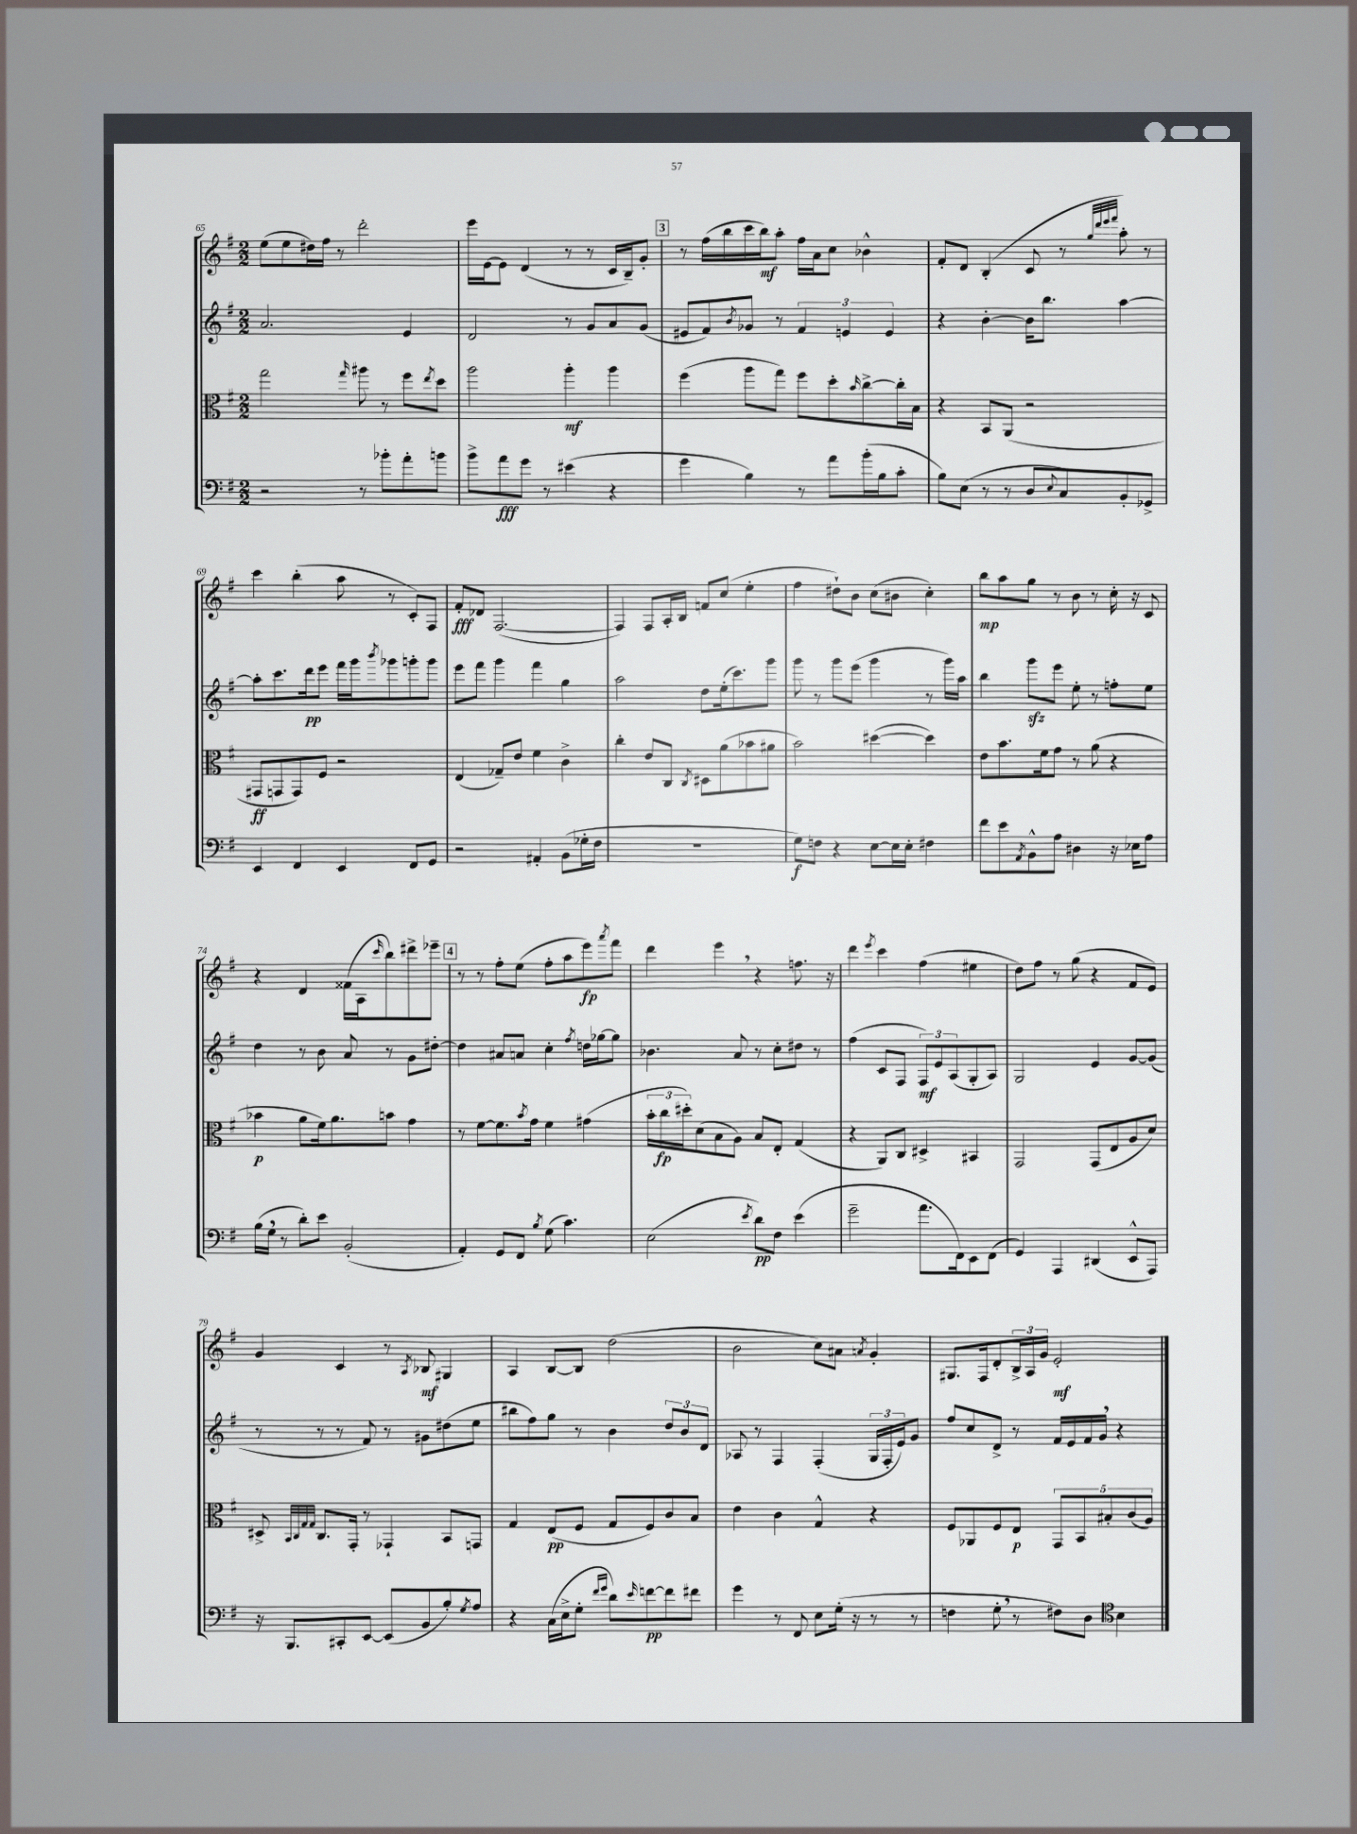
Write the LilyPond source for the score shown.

<<
\new StaffGroup <<
\new Staff = "s0" {
    \clef treble \key g \major \numericTimeSignature \time 2/2
    e''8( e''8 dis''16) fis''16 r8 d'''2-. |
    e'''16 e'16~ e'8 d'4( r8 r8 c'16 b16--) g'8-. |
    \mark \markup { \box "3" } r8 fis''16( b''16 c'''16 b''16\mf) a''8-. fis''16 a'16 c''8 bes'4-^ |
    fis'8-. d'8 b4-.( c'8 r8 \grace { g''32 d'''32 e'''32 fis'''32 } a''8-.) r8 |
    c'''4 b''4-.( a''8 r8 c'8-.) fis8 |
    fis'8-.\fff des'8 fis2.~( |
    fis4) fis8 a16-. b16 f'8 c''8( e''4-. |
    fis''4 dis''8-!) b'8 c''8( bis'8 c''4-.) |
    b''8\mp a''8 g''8 r8 b'8 r8 c''16-. r16 c'8 |
    r4 d'4 fisis'16( a16 \grace { c'''16 } b''8) dis'''8-> ees'''8-- |
    \mark \markup { \box "4" } r8 r8 fis''8-. e''8( fis''8-. a''8 e'''8\fp) \acciaccatura { a'''8 } fis'''8 |
    d'''4 e'''4 \breathe r4 f''8. r16 |
    d'''4 \acciaccatura { e'''8 } c'''4 fis''4( eis''4 |
    d''8) fis''8 r8 g''8( r4 fis'8 e'8) |
    g'4 c'4 r8 \acciaccatura { a8 } bes8\mf gis4 |
    a4 b8~ b8 d''2( |
    b'2 c''8) ais'8 \acciaccatura { a'8 } g'4-. |
    gis8. fis16 d'8-. \tuplet 3/2 { b16-> a16 g'16 } e'2-.\mf \bar "|." |
}
\new Staff = "s1" {
    \clef treble \key g \major \numericTimeSignature \time 2/2
    a'2. e'4 |
    d'2 r8 g'8 a'8 g'8( |
    \mark \markup { \box "3" } eis'8 fis'8) \acciaccatura { b'8 } ges'8 r8 \tuplet 3/2 { fis'4 e'4 e'4 } |
    r4 b'4~-. b'16 b''8. a''4~ |
    a''8-. c'''8. d'''16\pp e'''8 fis'''16 g'''16 \acciaccatura { b'''8 } ges'''8 g'''8-. g'''8 |
    e'''8 fis'''8 g'''4 fis'''4 g''4 |
    a''2 d''8 e''16-.( c'''8.) g'''8 |
    g'''8 r8 g'''8 e'''8( g'''4 r8 g'''16) a''16 |
    b''4 g'''8\sfz e'''8 e''8-. r8 f''8-. e''8 |
    d''4 r8 b'8 a'8 r8 g'8 dis''8~-. |
    \mark \markup { \box "4" } dis''4 ais'8 a'8 c''4-. \acciaccatura { fis''8 } d''16 ges''16~ ges''8 |
    bes'4. a'8 r8 c''8-. dis''8 r8 |
    fis''4( c'8 fis8 \tuplet 3/2 { fis8\mf) e'8 a8( } g8-. a8) |
    g2 e'4 g'8~ g'8( |
    r8 r8 r8 fis'8) r8 gis'8 dis''8( e''8 |
    bis''8 fis''8) g''8 r8 b'4 \tuplet 3/2 { d''8 b'8 d'8 } |
    aes8 r8 fis4 fis4-.( \tuplet 3/2 { g16 fis16-. e'16) } g'8 |
    fis''8 c''8 d'8-> r8 fis'16 e'16 fis'16 g'16 \breathe r4 \bar "|." |
}
\new Staff = "s2" {
    \clef alto \key g \major \numericTimeSignature \time 2/2
    g''2 \grace { g''16 } ais''8 r8 fis''8 \acciaccatura { e''8 } d''8 |
    a''2 a''4-.\mf a''4 |
    \mark \markup { \box "3" } fis''4( a''8 g''8) fis''8 d''8-. \grace { b'16 } c''8~-> c''16-. b16 |
    r4 b,8 a,8( r2 |
    gis,8\ff g,8 g,8) fis8 r2 |
    e4( ges8--) e'8 fis'4 c'4-> |
    c''4-. e'8 c8 \acciaccatura { c8 } dis8 a'8( bes'8 ais'8 |
    b'2) dis''4~( dis''4) |
    e'8 b'8. fis'16 g'8 r8 a'8( r4 |
    bes'4\p a'8 fis'16) a'8. b'8 g'4 |
    \mark \markup { \box "4" } r8 fis'8~ fis'8. \acciaccatura { b'8 } g'16 fis'4 gis'4( |
    \tuplet 3/2 { b'16-. c''16\fp dis''16-.) } d'8( b8 a8) b8 e8-. g4( |
    r4 a,8) c8 dis4-> bis,4 |
    g,2 g,8( e8 a8 d'8) |
    dis8-> \grace { b,32 c32 g32 g32 } c8. g,16-. r8 ges,4-! b,8 g,8 |
    g4 e8\pp( fis8 g8 fis8) c'8 b8 |
    e'4 c'4 g4-^ r4 |
    fis8 aes,8 fis8 e8\p \tuplet 5/4 { g,8 b,8 bis8-. c'8( a8) } \bar "|." |
}
\new Staff = "s3" {
    \clef bass \key g \major \numericTimeSignature \time 2/2
    r2 r8 bes'8-. a'8-. b'8 |
    b'8-> a'8\fff g'8 r8 eis'4( r4 |
    \mark \markup { \box "3" } g'4 b4) r8 a'8 b'16-.( b16 c'8-. |
    b8) e8( r8 r8 d8 \appoggiatura { e8 } c8) b,8-. ges,8-> |
    e,4 fis,4 e,4 fis,8 g,8 |
    r2 ais,4-. b,8( ges16-. fis16 |
    R1 |
    g8\f) f8 r4 e8~ e16 e16-. fis4 |
    fis'8 e'8 \acciaccatura { a,8 } b,8-^ a8 dis4 r16 ees16 a8 |
    b16( g16 \breathe r8 d'8-.) e'8 b,2-.( |
    \mark \markup { \box "4" } a,4-.) g,8 fis,8 \acciaccatura { b8 } g8( c'4.) |
    e2( \acciaccatura { e'8 } d'8\pp) fis8 e'4( |
    g'2-- a'8. fis,16) e,8 fis,8( |
    g,4) a,,4 dis,4( e,8-^ a,,8) |
    r16 b,,8. cis,8-. e,8~ e,8( b,8 b8-.) \acciaccatura { g8 } a8 |
    r4 c16( e16-> g8-. \grace { fis'16 g'16 } d'8) \grace { e'16 } f'8~\pp f'8 fis'8 |
    g'4 r8 fis,8 e8 g16-.( r16 r8 r8 |
    f4 g8-. \breathe r8 fis8) d8 \clef tenor b4 \bar "|." |
}
>>
>>
\layout { \context { \Score currentBarNumber = #65 } }
